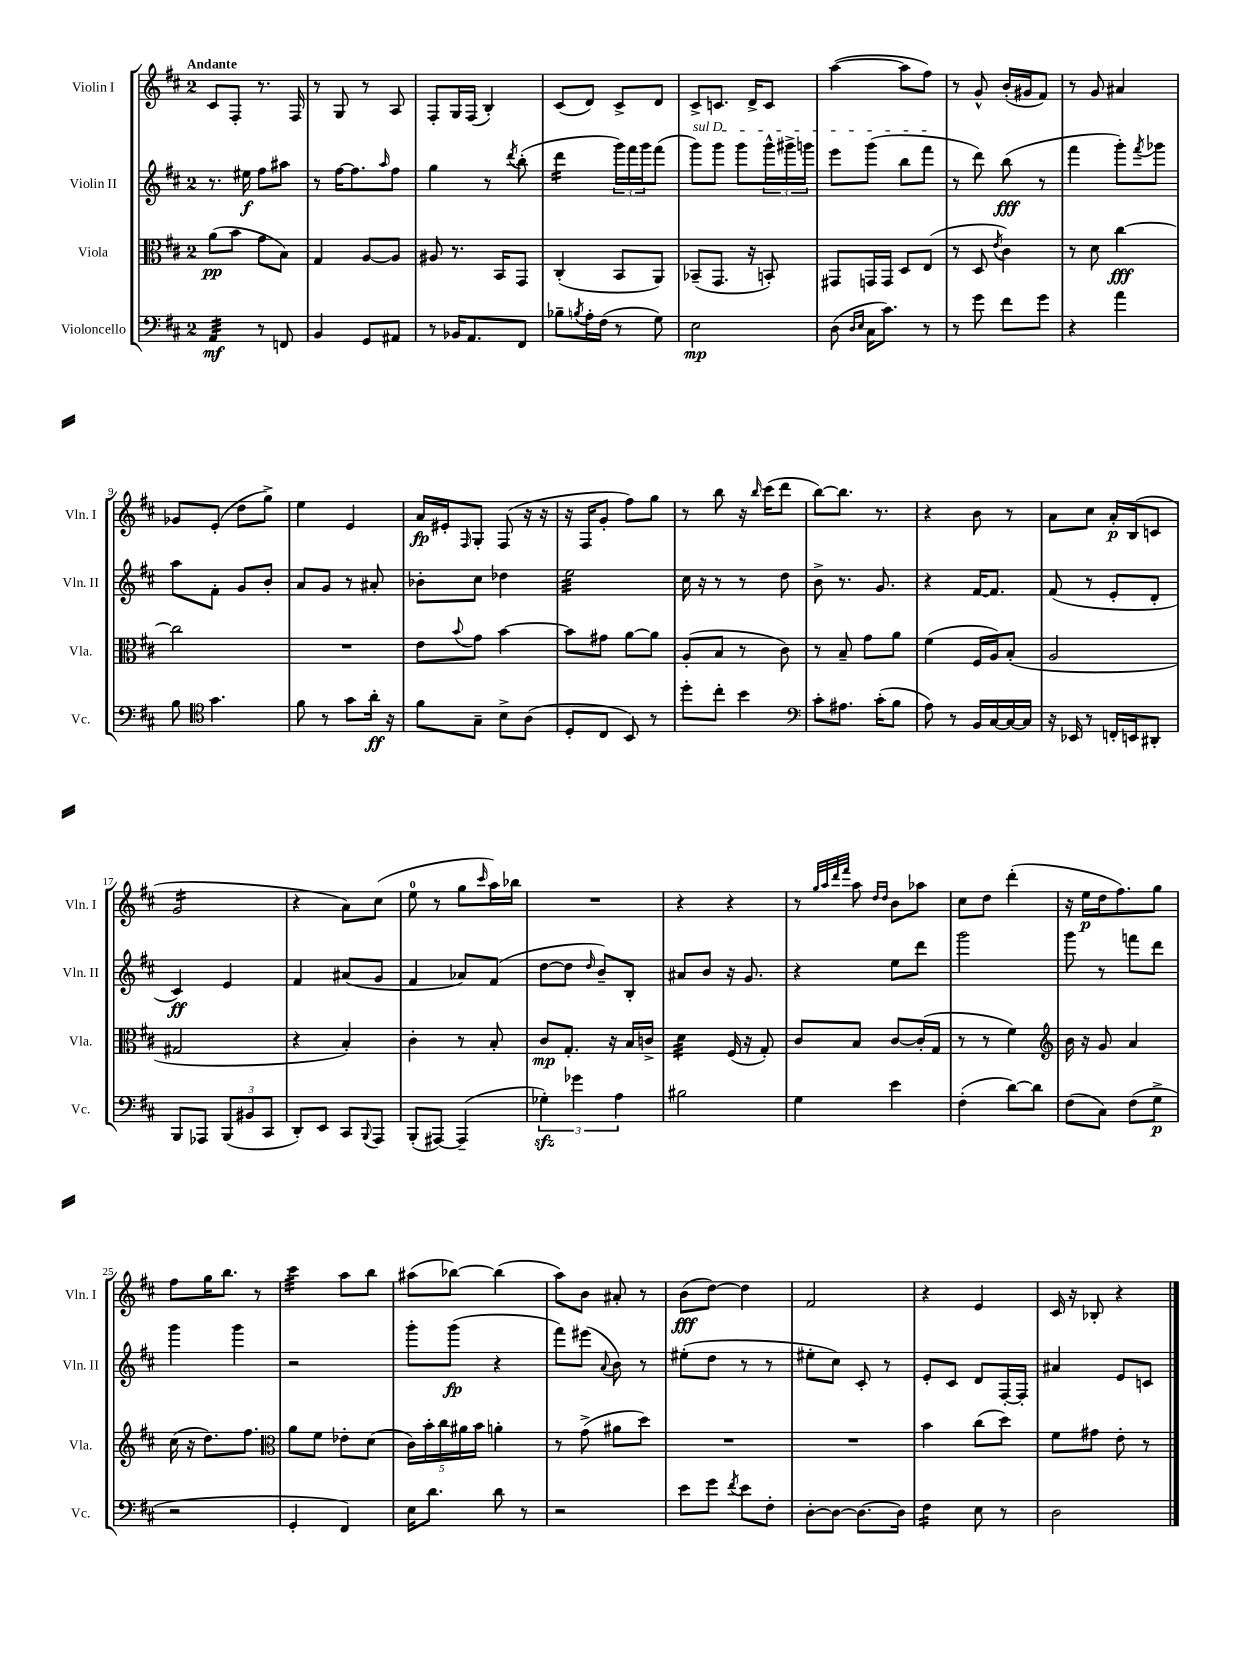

**kern	**kern	**kern	**kern
*staff4	*staff3	*staff2	*staff1
*clefF4	*clefC3	*clefG2	*clefG2
*k[f#c#]	*k[f#c#]	*k[f#c#]	*k[f#c#]
*M2/4	*M2/4	*M2/4	*M2/4
4AA	(8a	8.r	8c#
.	8b	.	8F#'
.	.	16ee#	.
8r	8g	8ff#	8.r
8FF	8B)	8aa#	.
.	.	.	16F#
=	=	=	=
4BB	4G	8r	8r
.	.	[16ff#	8G
.	.	8.ff#]	.
8GG	[8A	.	8r
.	.	16qqaa	.
8AA#	8A]	8ff#	8A
=	=	=	=
8r	8A#	4gg	8F#'
16BB-	8.r	.	16G
8.AA	.	.	(16F#
.	.	8r	4B')
.	16BB	.	.
.	.	8qddd	.
8FF#	8GG	(8bb'	.
=	=	=	=
8B-~	(4C#'	4ddd	(8c#
8qB	.	.	.
16A'	.	.	8d)
(16F#	.	.	.
8r	8BB	24ggg)	8c#^
.	.	24fff#	.
.	.	24ggg	.
8G)	8AA)	(8fff#	8d
=	=	=	=
2E	(8BB-~	8ggg)	8c#^
.	8.GG	8ggg	8.c
.	.	8ggg	.
.	16r	.	16d^
.	8BB')	24ggg^^	8c
.	.	24ggg#^	.
.	.	24ggg	.
=	=	=	=
(8D	8GG#	8eee	([4aa
16qqD	.	.	.
16qqE	.	.	.
16C#	16GG	(8ggg	.
8.c#)	16GG	.	.
.	8D	8bb	8aa]
8r	(8E	8fff#	8ff#)
=	=	=	=
8r	8r	8r	8r
8g	8D	8ddd)	8g^^
.	8qe	.	.
8f#	4c#)	(8bb	(16b'
.	.	.	16g#
8g	.	8r	8f#)
=	=	=	=
4r	8r	4fff#	8r
.	8d	.	8g
4a	[4cc#	8ggg')	4a#
.	.	8qfff#	.
.	.	8ggg-	.
=	=	=	=
8B	2cc#]	8aa	8g-
*clefC4	*	*	*
4.g	.	8f#'	(8e'
.	.	8g	8dd
.	.	8b'	8gg^)
=	=	=	=
8f#	2r	8a	4ee
8r	.	8g	.
8g	.	8r	4e
16a'	.	8a#'	.
16r	.	.	.
=	=	=	=
8f#	8e	8b-'	16a
.	.	.	16e#'
.	8qqb	.	16qqF#
8G~	8g	8cc#	8G'
8B^	[4b	4dd-	(8F#
(8A	.	.	16r
.	.	.	16r
=	=	=	=
8D'	8b]	2ee	16r
.	.	.	16F#
8C#	8g#	.	8g'
8BB)	[8a	.	8ff#)
8r	8a]	.	8gg
=	=	=	=
8dd'	(8A'	16cc#	8r
.	.	16r	.
8cc#'	8B	8r	8bb
4b	8r	8r	16r
.	.	.	16qqbb
.	.	.	(16ccc#
.	8c#)	8dd	8ddd
=	=	=	=
*clefF4	*	*	*
8c#'	8r	8b^	[8bb)
8.A#	8B~	8.r	8.bb]
.	8g	.	.
(16c#'	.	8.g	8.r
8B	8a	.	.
=	=	=	=
8A)	(4f#	4r	4r
8r	.	.	.
16BB	16F#	[16f#	8b
[16C#	16A)	8.f#]	.
16C#_	(8B'	.	8r
16C#]	.	.	.
=	=	=	=
16r	2A	(8f#	8a
16EE-	.	.	.
8r	.	8r	8cc#
16FF'	.	8e'	16a'
16EE	.	.	(16B
8DD#'	.	8d'	8c
=	=	=	=
8BBB	2G#	4c#)	2g
8AAA-	.	.	.
(12BBB	.	4e	.
12BB#	.	.	.
12CC#	.	.	.
=	=	=	=
8DD')	4r	4f#	4r
8EE	.	.	.
8CC#	4B')	(8a#	8a)
8qqBBB	.	.	.
8AAA	.	8g	(8cc#
=	=	=	=
(8BBB'	4c#'	4f#	8ee
[8AAA#)	.	.	8r
(4AAA#~]	8r	8a-)	8gg
.	.	.	16qqccc#
.	8B'	(8f#	16aa)
.	.	.	16bb-
=	=	=	=
6G-')	8c#	[8dd	2r
.	8.G'	8dd]	.
6g-	.	.	.
.	.	16qqdd	.
.	.	8b~)	.
.	16r	.	.
6A	.	.	.
.	16B	8B'	.
.	16c^	.	.
=	=	=	=
2B#	4d	8a#	4r
.	.	8b	.
.	(16F#	16r	4r
.	16r	8.g	.
.	8G')	.	.
=	=	=	=
4G	8c#	4r	8r
.	.	.	32qqgg
.	.	.	32qqaa
.	.	.	32qqddd
.	.	.	32qqfff#
.	8B	.	8aa
.	.	.	16qqdd
.	.	.	16qqdd
4e	[8c#	8ee	8b
.	(16c#']	8ddd	8aa-
.	16G	.	.
=	=	=	=
(4F#'	8r	2ggg	8cc#
.	8r	.	8dd
[8d)	4f#)	.	(4ddd'
8d]	.	.	.
=	=	=	=
*	*clefG2	*	*
(8F#	16b	8ggg	16r
.	16r	.	16ee
8C#)	8g	8r	16dd
.	.	.	8.ff#)
(8F#	4a	8fff	.
8G^	.	8ddd	8gg
=	=	=	=
2r	(16cc#	4ggg	8ff#
.	16r	.	.
.	8.dd)	.	16gg
.	.	.	8.bb
.	.	4ggg	.
.	8.ff#	.	.
.	.	.	8r
=	=	=	=
*	*clefC3	*	*
4GG'	8a	2r	4ccc#
.	8f#	.	.
4FF#)	8e-'	.	8aa
.	(8d	.	8bb
=	=	=	=
16E	20c#)	8ggg'	(8aa#
.	20b'	.	.
8.d	.	.	.
.	20cc#	.	.
.	.	(8ggg	[8bb-)
.	20a#	.	.
.	20b	.	.
8d	4a'	4r	(4bb-]
8r	.	.	.
=	=	=	=
2r	8r	8fff#)	8aa)
.	(8g^	(8eee#	8b
.	.	8qqa	.
.	8a#	8b)	8a#'
.	8dd)	8r	8r
=	=	=	=
8e	2r	(8ee#'	(8b
8g	.	8dd	[8dd)
8qf#	.	.	.
8e	.	8r	4dd]
8F#'	.	8r	.
=	=	=	=
[8D'	2r	8ee#'	2f#
8D_	.	8cc#)	.
8.D_	.	8c#'	.
.	.	8r	.
16D]	.	.	.
=	=	=	=
4F#	4b	8e'	4r
.	.	8c#	.
8E	(8cc#	8d	4e
8r	8dd)	[16F#'	.
.	.	16F#']	.
=	=	=	=
2D	8f#	4a#	16c#
.	.	.	16r
.	8g#	.	8B-'
.	8e'	8e	4r
.	8r	8c	.
==	==	==	==
*-	*-	*-	*-
